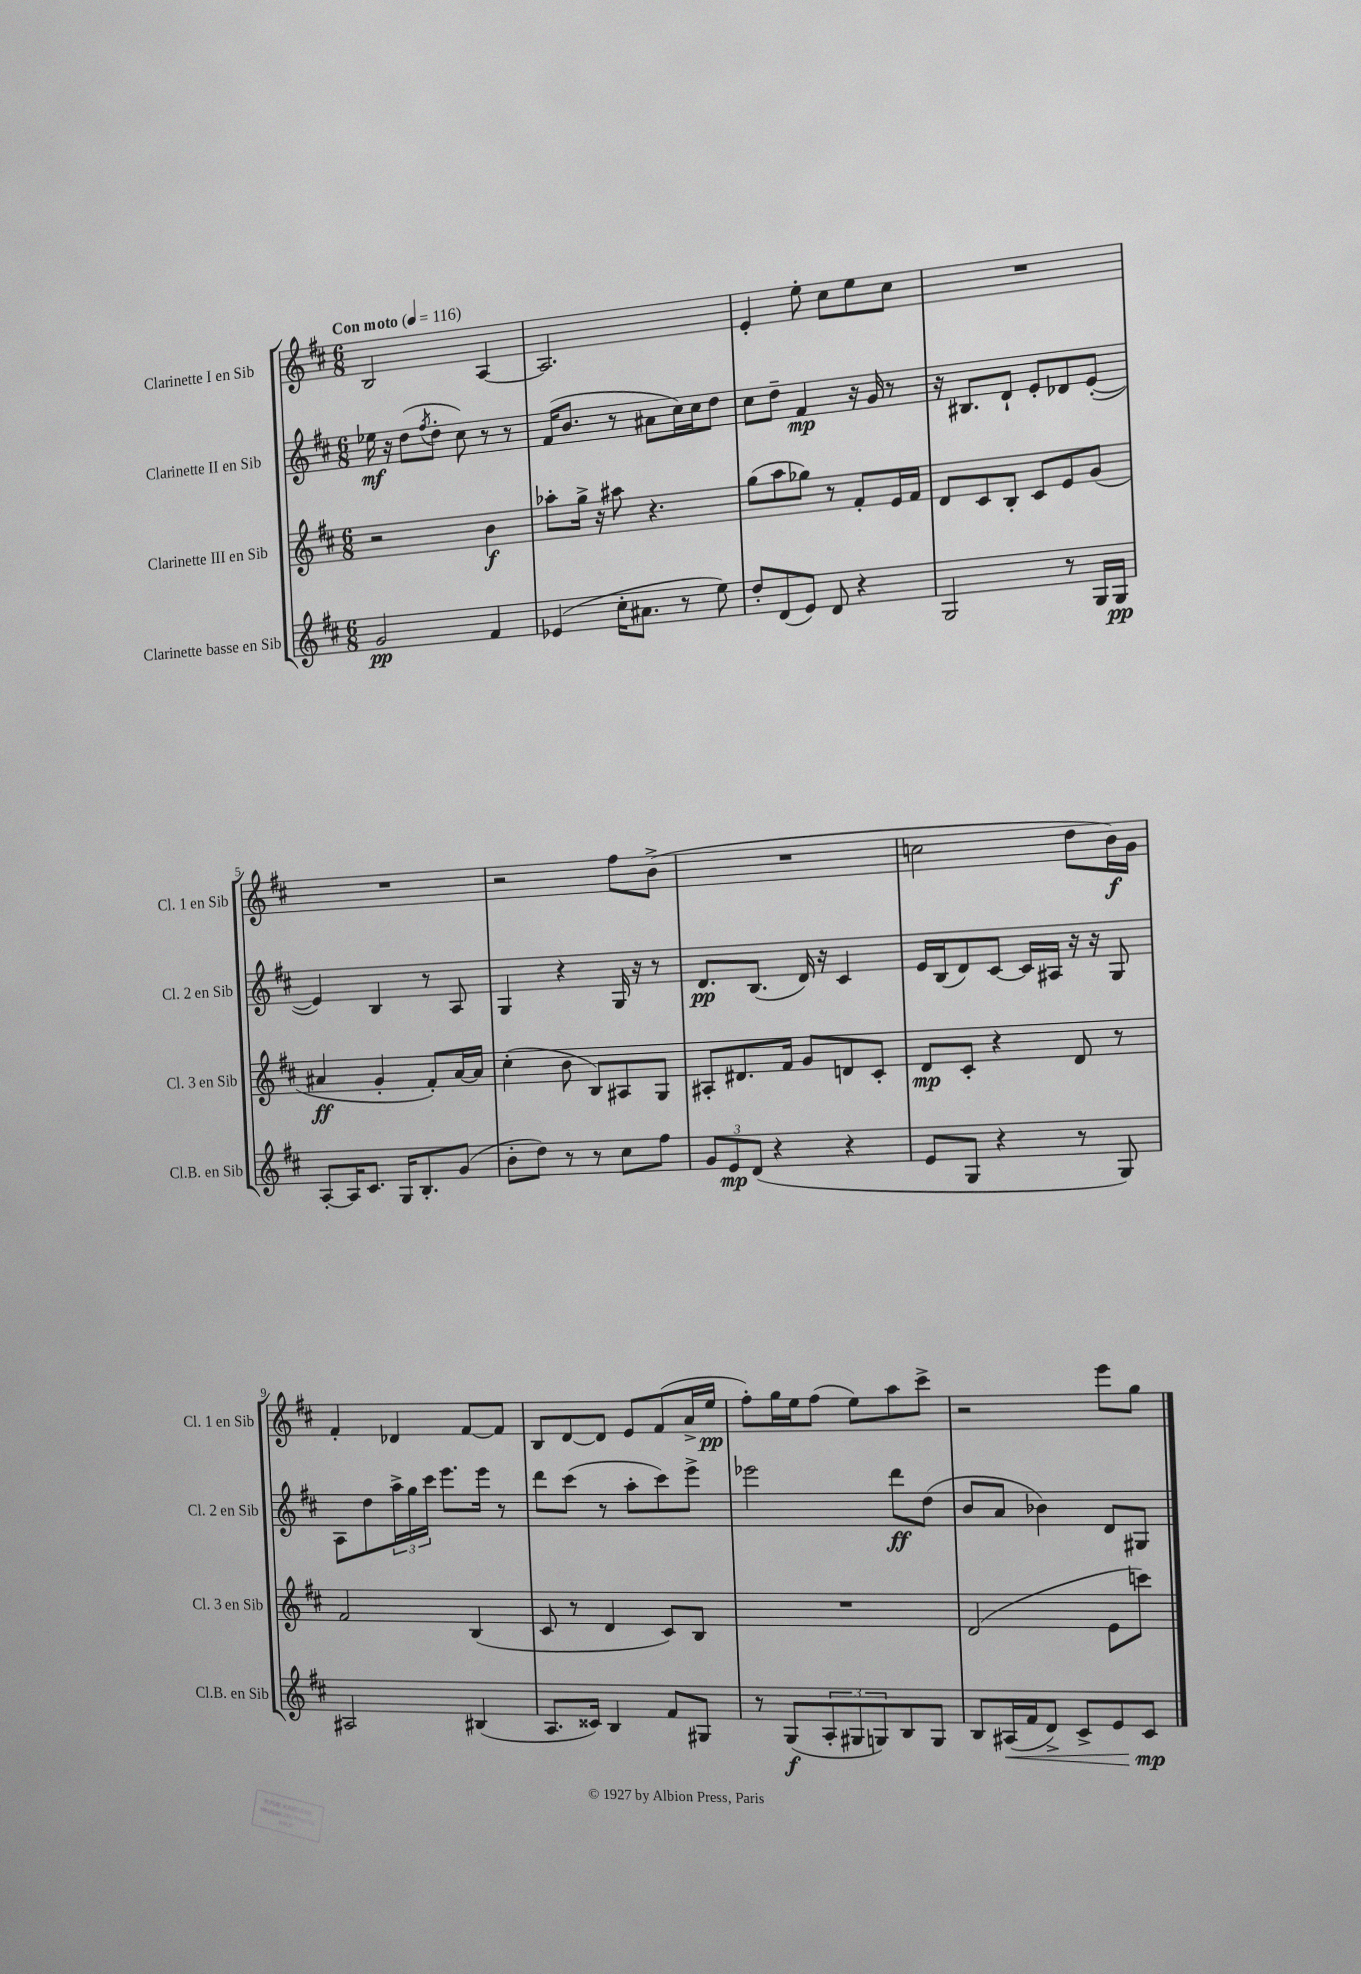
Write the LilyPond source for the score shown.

<<
\new StaffGroup <<
\new Staff = "s0" \with { instrumentName = "Clarinette I en Sib" shortInstrumentName = "Cl. 1 en Sib" } {
    \clef treble \key d \major \numericTimeSignature \time 6/8 \tempo "Con moto" 4 = 116
    b2 a4~ |
    a2. |
    e'4-. e''8-. cis''8 e''8 cis''8 |
    R2. |
    R2. |
    r2 fis''8 b'8->( |
    R2. |
    c''2 d''8 b'16\f) g'16 |
    fis'4-. des'4 fis'8~ fis'8 |
    b8 d'8~ d'8 e'8 fis'8( a'16-> e''16\pp |
    fis''8-.) g''16 e''16 fis''8( e''8) a''8 cis'''8-> |
    r2 e'''8 g''8 \bar "|." |
}
\new Staff = "s1" \with { instrumentName = "Clarinette II en Sib" shortInstrumentName = "Cl. 2 en Sib" } {
    \clef treble \key d \major \numericTimeSignature \time 6/8
    ees''16\mf r16 d''8( \acciaccatura { fis''8 } d''8-. cis''8) r8 r8 |
    fis'16( b'8. r8 ais'8 cis''16) cis''16 d''8 |
    cis''8 d''8-- fis'4\mp r16 g'16 r8 |
    r16 bis8. d'8-! e'8-. des'8 e'8~-.( |
    e'4) b4 r8 a8 |
    g4 r4 g16 r16 r8 |
    d'8.\pp b8.( d'16) r16 cis'4 |
    e'16 b16( d'8) cis'8~ cis'16 ais16 r16 r16 g8 |
    a8 d''8 \tuplet 3/2 { a''16-> g''16 cis'''16 } e'''8. e'''16 r8 |
    d'''8 cis'''8( r8 a''8-. cis'''8) e'''8-> |
    ees'''2 d'''8\ff d''8( |
    b'8 a'8 bes'4) d'8 gis8 \bar "|." |
}
\new Staff = "s2" \with { instrumentName = "Clarinette III en Sib" shortInstrumentName = "Cl. 3 en Sib" } {
    \clef treble \key d \major \numericTimeSignature \time 6/8
    r2 b'4\f |
    aes''8-. g''16-> r16 ais''8 r4. |
    g''8( a''8 ges''8) r8 fis'8-. e'16 fis'16 |
    d'8 cis'8 b8-. cis'8 e'8 g'8( |
    ais'4\ff g'4-. fis'8-.) ais'16~ ais'16 |
    cis''4-.( b'8 b8) ais8 g8 |
    ais8-. dis'8. fis'16 g'8 d'8 cis'8-. |
    d'8\mp cis'8-. r4 d'8 r8 |
    fis'2 b4( |
    cis'8 r8 d'4 cis'8) b8 |
    R2. |
    d'2( e'8 c'''8) \bar "|." |
}
\new Staff = "s3" \with { instrumentName = "Clarinette basse en Sib" shortInstrumentName = "Cl.B. en Sib" } {
    \clef treble \key d \major \numericTimeSignature \time 6/8
    g'2\pp fis'4 |
    ees'4( cis''16-. ais'8. r8 e''8) |
    d''8-. d'8( e'8) d'8 r4 |
    g2 r8 g16 g16\pp |
    a8~-. a16 cis'8. g16 b8.-. g'8( |
    b'8-. d''8) r8 r8 cis''8 fis''8 |
    \tuplet 3/2 { g'8 e'8\mp d'8( } r4 r4 |
    e'8 g8 r4 r8 g8) |
    ais2 bis4( |
    a8. cisis'16) b4 fis'8 gis8 |
    r8 g8\f( \tuplet 3/2 { a8-. gis8 g8) } b8 g8 |
    b8 ais16\<( fis'16 d'8->) cis'8-> e'8 cis'8\mp\! \bar "|." |
}
>>
>>
